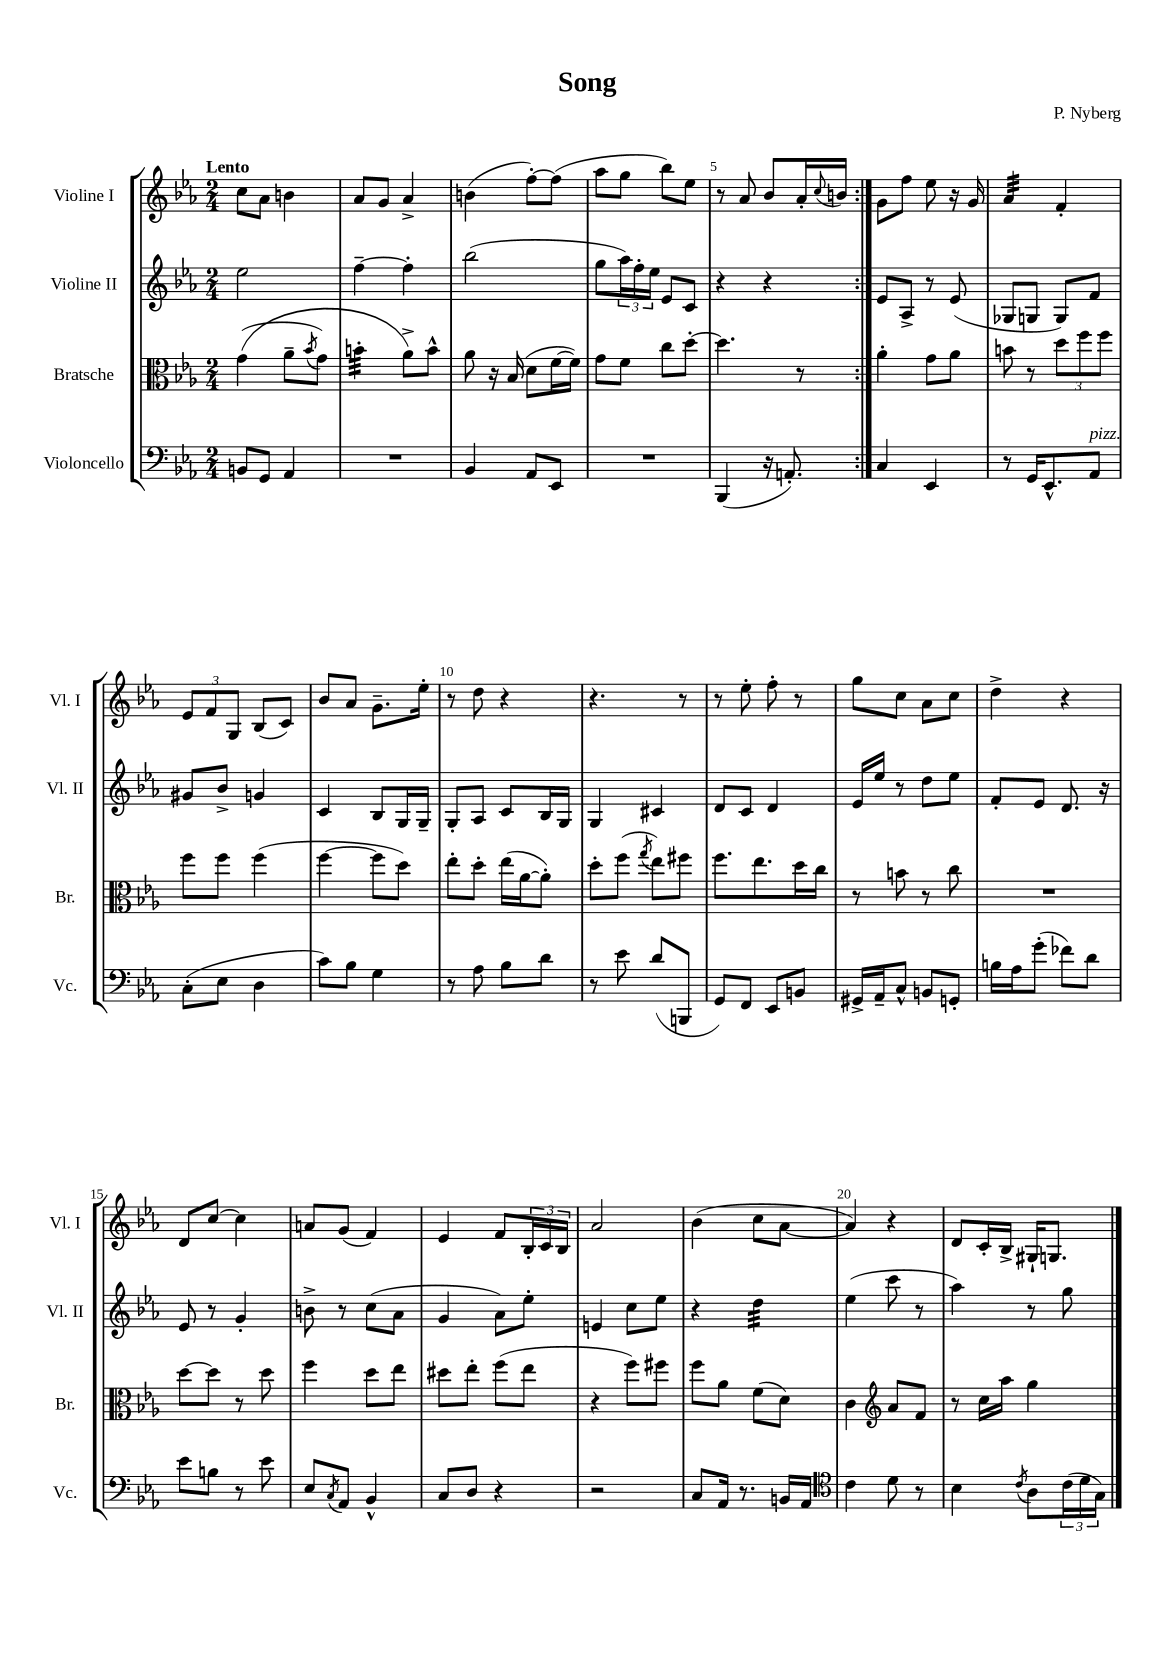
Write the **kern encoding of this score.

**kern	**kern	**kern	**kern
*staff4	*staff3	*staff2	*staff1
*clefF4	*clefC3	*clefG2	*clefG2
*k[b-e-a-]	*k[b-e-a-]	*k[b-e-a-]	*k[b-e-a-]
*M2/4	*M2/4	*M2/4	*M2/4
8BB	&((4g	2ee-	8cc
8GG	.	.	8a-
4AA-	8a-~	.	4b
.	8qb-	.	.
.	8g)	.	.
=	=	=	=
2r	4b'	[4ff~	8a-
.	.	.	8g
.	8a-^&)	4ff']	4a-^
.	8b^^	.	.
=	=	=	=
4BB-	8a-	(2bb-	(4b
.	16r	.	.
.	(16B-	.	.
8AA-	8d	.	[8ff')
8EE-	[16f	.	(8ff]
.	16f])	.	.
=	=	=	=
2r	8g	8gg	8aa-
.	8f	24aa-)	8gg
.	.	24ff'	.
.	.	24ee-	.
.	8cc	8e-	8bb-)
.	[8dd'	8c	8ee-
=	=	=	=
(4BBB-	4.dd]	4r	8r
.	.	.	8a-
16r	.	4r	8b-
8.AA')	.	.	.
.	8r	.	16a-'
.	.	.	8qqcc
.	.	.	16b
=:|!	=:|!	=:|!	=:|!
4C	4a-'	8e-	8g
.	.	8A-^	8ff
4EE-	8g	8r	8ee-
.	8a-	(8e-	16r
.	.	.	16g
=	=	=	=
8r	8b	8G-	4a-
16GG	8r	8G	.
8.EE-^^	.	.	.
.	12dd	8G)	4f'
.	12ff	.	.
8AA-	.	8f	.
.	12ff	.	.
=	=	=	=
(8C'	8ff	8g#	12e-
.	.	.	12f
8E-	8ff	8b-^	.
.	.	.	12G
4D	(4ff	4g	(8B-
.	.	.	8c)
=	=	=	=
8c)	[4ff	4c	8b-
8B-	.	.	8a-
4G	8ff]	8B-	8.g~
.	8dd)	16G	.
.	.	16G~	16ee-'
=	=	=	=
8r	8ee-'	8G'	8r
8A-	8dd'	8A-	8dd
8B-	(16ee-	8c	4r
.	[16a-	.	.
8d	8a-'])	16B-	.
.	.	16G	.
=	=	=	=
8r	8dd'	4G	4.r
8e-	(8ff	.	.
.	8qgg	.	.
(8d	8ee-)	4c#	.
8BBB	8ff#	.	8r
=	=	=	=
8GG)	8.ff	8d	8r
8FF	.	8c	8ee-'
.	8.ee-	.	.
8EE-	.	4d	8ff'
8BB	16dd	.	8r
.	16cc	.	.
=	=	=	=
16GG#^	8r	16e-	8gg
16AA-~	.	16ee-	.
8C^^	8b	8r	8cc
8BB	8r	8dd	8a-
8GG'	8cc	8ee-	8cc
=	=	=	=
16B	2r	8f'	4dd^
16A-	.	.	.
(8g'	.	8e-	.
8f-)	.	8.d	4r
8d	.	.	.
.	.	16r	.
=	=	=	=
8e-	[8dd	8e-	8d
8B	8dd]	8r	[8cc
8r	8r	4g'	4cc]
8e-	8dd	.	.
=	=	=	=
8E-	4ff	8b^	8a
8qC	.	.	.
8AA-	.	8r	(8g
4BB-^^	8dd	(8cc	4f)
.	8ee-	8a-	.
=	=	=	=
8C	8dd#	4g	4e-
8D	8ee-'	.	.
4r	(8ff	8a-)	8f
.	8ee-	8ee-'	24B-'
.	.	.	24c
.	.	.	24B-
=	=	=	=
2r	4r	4e	2a-
.	8ff)	8cc	.
.	8ff#	8ee-	.
=	=	=	=
8C	8ff	4r	(4b-
16AA-	8a-	.	.
8.r	.	.	.
.	(8f	4dd	8cc
16BB	8d)	.	[8a-
16AA-	.	.	.
=	=	=	=
*clefC4	*	*	*
4c	4c	(4ee-	4a-])
*	*clefG2	*	*
8d	8a-	8ccc	4r
8r	8f	8r	.
=	=	=	=
4B-	8r	4aa-)	8d
.	16cc	.	16c'
.	16aa-	.	16B-^
8qc	.	.	.
8A-	4gg	8r	16G#`
.	.	.	8.G
(24c	.	8gg	.
24d	.	.	.
24G)	.	.	.
==	==	==	==
*-	*-	*-	*-
